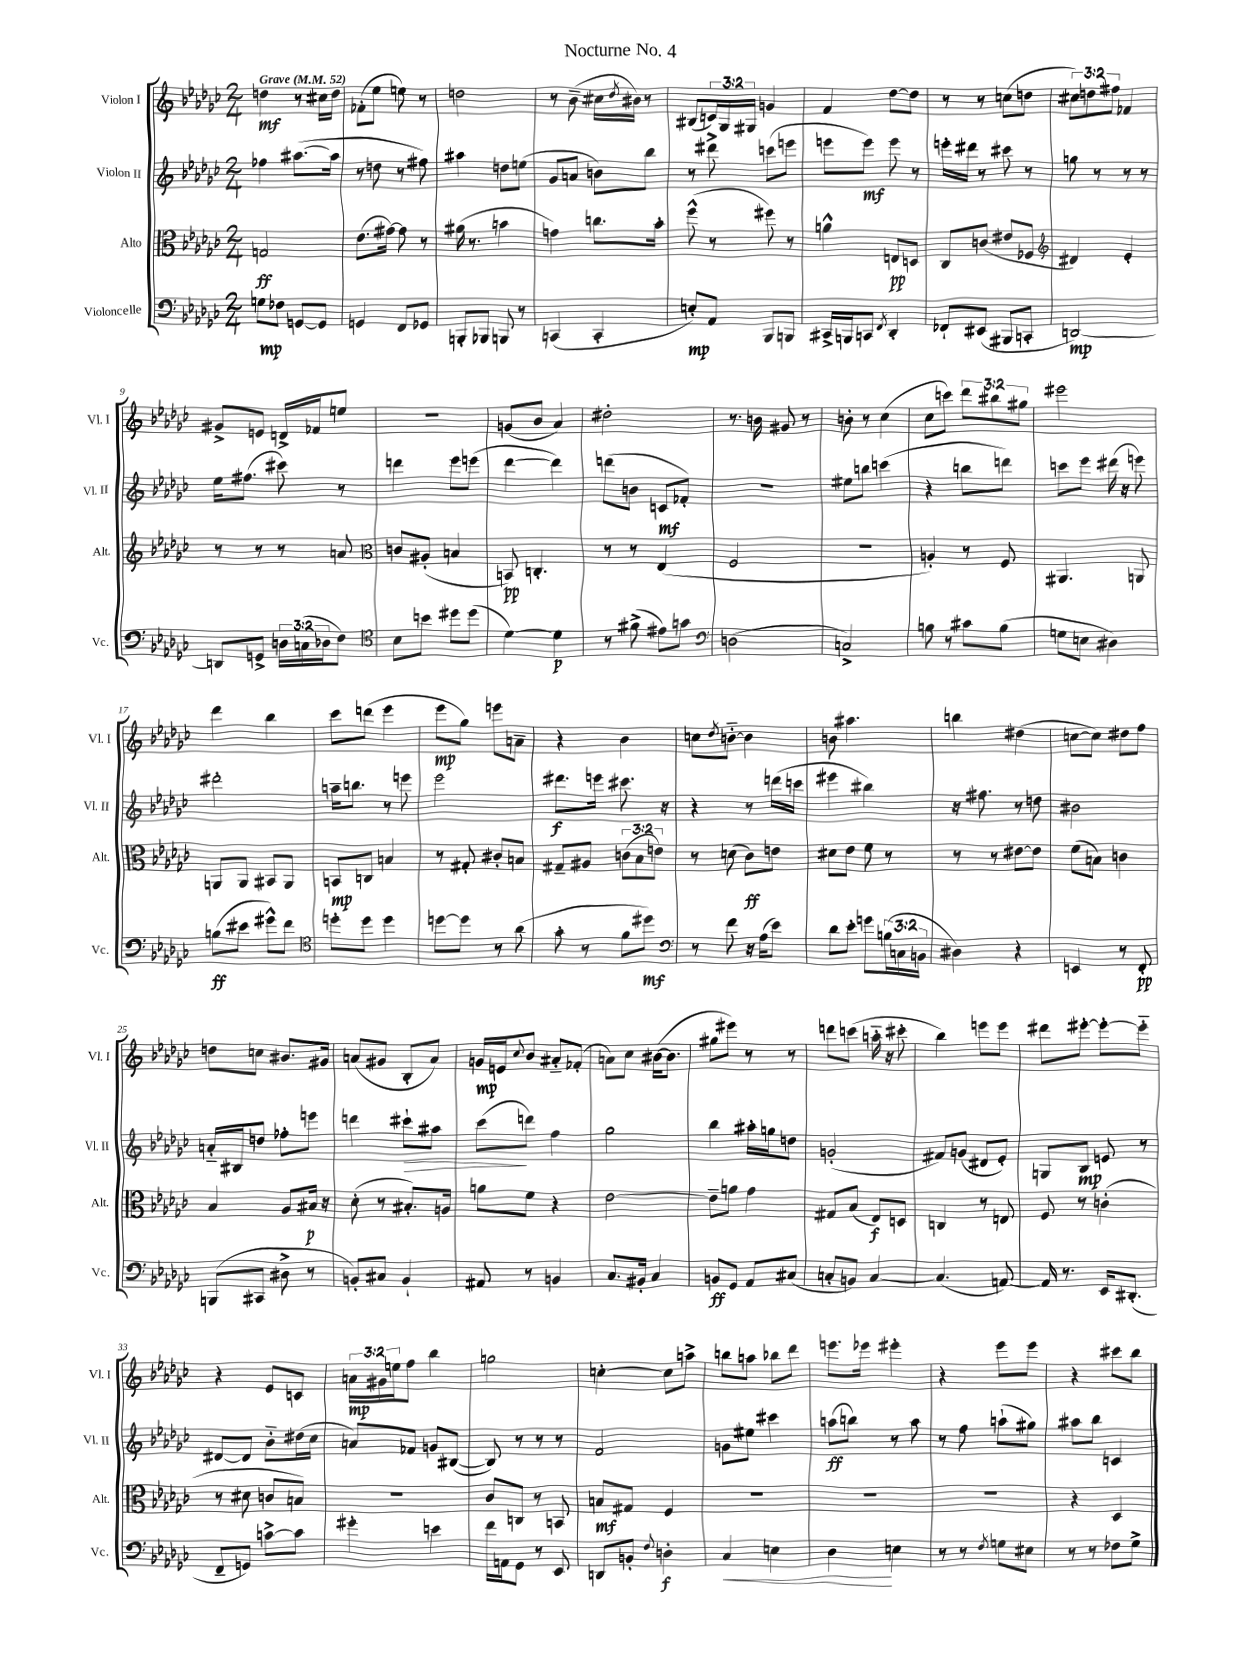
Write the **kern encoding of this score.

**kern	**dynam	**kern	**dynam	**kern	**dynam	**kern	**dynam
*part4	*part4	*part3	*part3	*part2	*part2	*part1	*part1
*staff4	*staff4	*staff3	*staff3	*staff2	*staff2	*staff1	*staff1
*I"Violoncelle	*	*I"Alto	*	*I"Violon II	*	*I"Violon I	*
*I'Vc.	*	*I'Alt.	*	*I'Vl. II	*	*I'Vl. I	*
*clefF4	*	*clefC3	*	*clefG2	*	*clefG2	*
*k[b-e-a-d-g-c-]	*	*k[b-e-a-d-g-c-]	*	*k[b-e-a-d-g-c-]	*	*k[b-e-a-d-g-c-]	*
*M2/4	*	*M2/4	*	*M2/4	*	*M2/4	*
*MM52	*	*MM52	*	*MM52	*	*MM52	*
=1	=1	=1	=1	=1	=1	=1	=1
!	!	!	!	!	!	!LO:TX:a:B:t=Grave	!
8Gn\L	mp	2Gn/	ff	4ff-X\	.	4ddn\	mf
8F-X\J	.	.	.	.	.	.	.
[8GGn/L	.	.	.	([8.aa#X\L	.	8r	.
8GG/J]	.	.	.	.	.	16cc#X\LL	.
.	.	.	.	16aa#\Jk]	.	16dd\JJ	.
=2	=2	=2	=2	=2	=2	=2	=2
4GGn/	.	(8.e-\L	.	8r	.	(8f-X'\L	.
.	.	.	.	8ddn\	.	8ee-\J	.
.	.	[16g#X\Jk)	.	.	.	.	.
8FF/L	.	8g#\]	.	8r	.	8een\)	.
8GG-X/J	.	8r	.	8ff#X\)	.	8r	.
=3	=3	=3	=3	=3	=3	=3	=3
8BBBn'/L	.	(16a#X\	.	4aa#X\	.	2ddn\	.
.	.	8.r	.	.	.	.	.
8BBB-X/J	.	.	.	.	.	.	.
8BBBn/	.	4bn\	.	8ddn\L	.	.	.
8r	.	.	.	(8een\J	.	.	.
=4	=4	=4	=4	=4	=4	=4	=4
(4CCn/	.	4gn\)	.	8g-/L	.	8r	.
.	.	.	.	8an/J	.	(8b-~\	.
4CC'/	.	8.ccn\L	.	8bn\L)	.	16cc#X\LL	.
.	.	.	.	.	.	8qdd-/	.
.	.	.	.	.	.	16b#X\JJ)	.
.	.	.	.	8bb-\J	.	8r	.
.	.	16b-'\Jk	.	.	.	.	.
=5	=5	=5	=5	=5	=5	=5	=5
8En'/L)	mp	(8ff^^\	.	8r	.	(8B#X/L	.
8AA-/J	.	8r	.	8ddd#X^\	.	24cn/L)	.
.	.	.	.	.	.	24G-/	.
.	.	.	.	.	.	24G#X/JJ	.
8BBB-/L	.	8ff#X\)	.	(8cccn\L	.	4gn/	.
8BBBn/J	.	8r	.	8eeen\J	.	.	.
=6	=6	=6	=6	=6	=6	=6	=6
16CC#X^/LL	.	4an^^\	.	8eeen\L	.	4f/	.
16BBBn/J	.	.	.	.	.	.	.
8CCn/J	.	.	.	8eee\J)	mf	.	.
8qFF/	.	.	.	.	.	.	.
4DD-'/	.	8En/L	pp	8eee\	.	[8dd-\L	.
.	.	8Dn/J	.	8r	.	8dd-\J]	.
=7	=7	=7	=7	=7	=7	=7	=7
8FF-X`/L	.	8C-/L	.	16eeen'\LL	.	8r	.
.	.	.	.	16ddd#X\JJ	.	.	.
(8EE#X/J	.	(8cn/J	.	8r	.	8r	.
8BBB#X/L	.	8e#X/L	.	8ccc#X\	.	(8ccn\L	.
8CCn'/J	.	8F-X/J	.	8r	.	8ddn\J	.
=8	=8	=8	=8	=8	=8	=8	=8
*	*	*clefG2	*	*	*	*	*
[2DDn/)	mp	4d#X/)	.	8ggn\	.	12cc#X\L)	.
.	.	.	.	.	.	12ddn\	.
.	.	.	.	8r	.	.	.
.	.	.	.	.	.	12ff#X\J	.
.	.	4e-'/	.	8r	.	4f-X/	.
.	.	.	.	8r	.	.	.
!!LO:LB:g=z
=9	=9	=9	=9	=9	=9	=9	=9
8DDn/L]	.	8r	.	16ee-\KL	.	8g#X^/L	.
.	.	.	.	(8.ff#X\J	.	.	.
8GGn^/J	.	8r	.	.	.	8en/J	.
24Dn\LL	.	8r	.	8ccc#X\)	.	16dn^/LL	.
(24Cn\	.	.	.	.	.	.	.
.	.	.	.	.	.	16f-X/J	.
24D-X\J	.	.	.	.	.	.	.
8F\J)	.	8an/	.	8r	.	8een/J	.
=10	=10	=10	=10	=10	=10	=10	=10
*clefC4	*	*clefC3	*	*	*	*	*
8B-\L	.	8cn/L	.	4dddn\	.	2r	.
8bn\J	.	(8A#X'/J	.	.	.	.	.
8dd#X\L	.	4Bn/	.	8eee-\L	.	.	.
(8dd#\J	.	.	.	(8eeen\J	.	.	.
=11	=11	=11	=11	=11	=11	=11	=11
[4d-\)	.	8BBn/)	pp	[4ddd-\	.	(8gn/L	.
.	.	4.Cn'/	.	.	.	8b-/J	.
4d-\]	p	.	.	4ddd-\])	.	4a-/)	.
=12	=12	=12	=12	=12	=12	=12	=12
8r	.	8r	.	(8dddn\L	.	2dd#X'\	.
(8f#X^\	.	8r	.	8bn\J	.	.	.
8e#X\L)	.	(4E-/	.	8cn/L	mf	.	.
8gn\J	.	.	.	8f-X'/J)	.	.	.
=13	=13	=13	=13	=13	=13	=13	=13
*clefF4	*	*	*	*	*	*	*
(2Dn\	.	2F/	.	2r	.	8.r	.
.	.	.	.	.	.	16bn\	.
.	.	.	.	.	.	8g#X/	.
.	.	.	.	.	.	8r	.
=14	=14	=14	=14	=14	=14	=14	=14
2Cn^/)	.	2r	.	8ee#X\L	.	8bn'\	.
.	.	.	.	8bbn\J	.	8r	.
.	.	.	.	(4cccn\	.	(4cc-\	.
=15	=15	=15	=15	=15	=15	=15	=15
8Bn\	.	4An'/)	.	4r	.	8cc-\L	.
8r	.	.	.	.	.	8cccn\J)	.
8c#X\L	.	8r	.	8bbn\L	.	12ddd-\L	.
.	.	.	.	.	.	12bb#X\	.
(8B\J	.	8F/	.	8dddn\J)	.	.	.
.	.	.	.	.	.	12gg#X\J	.
=16	=16	=16	=16	=16	=16	=16	=16
8Gn\L	.	4.AA#X/	.	8cccn\L	.	2eee#X\	.
8En\J	.	.	.	8eee-\J	.	.	.
4D#X\)	.	.	.	(16ddd#X\	.	.	.
.	.	.	.	16r	.	.	.
.	.	8AAn/	.	8eeen\)	.	.	.
!!LO:LB:g=z
=17	=17	=17	=17	=17	=17	=17	=17
(8Bn\L	ff	8AAn/L	.	2ddd#X'\	.	4ddd-\	.
8e#X\J	.	8AA/J	.	.	.	.	.
8g#X^^\L)	.	8BB#X/L	.	.	.	4bb-\	.
8f\J	.	8AA/J	.	.	.	.	.
=18	=18	=18	=18	=18	=18	=18	=18
*clefC4	*	*	*	*	*	*	*
8ddn'\L	.	8BBn/L	mp	16aan~\KL	.	8ccc-\L	.
.	.	.	.	8.bbn\J	.	.	.
8dd\J	.	8Cn/J	.	.	.	(8dddn\J	.
4dd\	.	4Bn/	.	8r	.	4eee-\	.
.	.	.	.	8eeen\	.	.	.
=19	=19	=19	=19	=19	=19	=19	=19
[8ddn\L	.	8r	.	2eee-\	.	8eee-\L	mp
8dd\J]	.	8G#X'/	.	.	.	8gg-\J)	.
8r	.	8c#X'/L	.	.	.	8eeen\L	.
(8a-\	.	8Bn/J	.	.	.	8an~\J	.
=20	=20	=20	=20	=20	=20	=20	=20
8g-'\	.	8G#X~/L	.	8.ddd#X\L	f	4r	.
8r	.	8A#X/J	.	.	.	.	.
.	.	.	.	16eeen\Jk	.	.	.
8f\L	.	(12cn\L	.	8.ccc#X\	.	4b-\	.
.	.	12B-\	.	.	.	.	.
8dd#X\J)	mf	.	.	.	.	.	.
.	.	12en\J)	.	.	.	.	.
.	.	.	.	16r	.	.	.
=21	=21	=21	=21	=21	=21	=21	=21
*clefF4	*	*	*	*	*	*	*
8r	.	8r	.	4r	.	8ccn\L	.
.	.	.	.	.	.	8qdd-/	.
8f\	.	(8dn\	.	.	.	[8bn\J	.
16r	.	8c-\L)	ff	8r	.	4b\]	.
(16A-\KL	.	.	.	.	.	.	.
8e-\J)	.	8en\J	.	(16dddn\LL	.	.	.
.	.	.	.	16cccn\JJ	.	.	.
=22	=22	=22	=22	=22	=22	=22	=22
8d-\L	.	8d#X\L	.	4eee#X\	.	8bn\	.
8e-'\J	.	8e-\J	.	.	.	4.aa#X\	.
8gn\L	.	8f\	.	4bb#X\)	.	.	.
(24Bn\L	.	8r	.	.	.	.	.
24Cn\	.	.	.	.	.	.	.
24BBn\JJ	.	.	.	.	.	.	.
=23	=23	=23	=23	=23	=23	=23	=23
4D#X\)	.	8r	.	16r	.	4bbn\	.
.	.	.	.	8.ff#X\	.	.	.
.	.	8r	.	.	.	.	.
4r	.	[8e#X\L	.	8r	.	(4dd#X\	.
.	.	8e#\J]	.	8ddn\	.	.	.
=24	=24	=24	=24	=24	=24	=24	=24
4EEn/	.	(8f\L	.	2b#X\	.	[8ccn\L	.
.	.	8Bn\J)	.	.	.	8cc\J])	.
8r	.	4cn\	.	.	.	8dd#X\L	.
8FF'/	pp	.	.	.	.	8ff\J	.
!!LO:LB:g=z
=25	=25	=25	=25	=25	=25	=25	=25
(8BBBn/L	.	4B-/	.	16an/LL	.	8ddn\L	.
.	.	.	.	16B#X/J	.	.	.
8CC#X/J	.	.	.	8ddn/J	.	8ccn\J	.
8D#X^\	.	8A-/L	.	8ff-X'\L	.	8.b#X/L	.
8r	.	16B#X/Jk	p	8eeen\J	.	.	.
.	.	16r	.	.	.	16g#X/Jk	.
=26	=26	=26	=26	=26	=26	=26	=26
8BBn'/L)	.	(8d-'\	.	4dddn\	.	(8an/L	.
8C#X/J	.	8r	.	.	.	8g#X/J	.
!	!	!	!	!	!LO:HP:b	!	!
4BB`/	.	8.B#X'/L)	.	8ccc#X`\L	>	8B-'/L	.
.	.	.	.	8aa#X\J	.	8a/J)	.
.	.	16An/Jk	.	.	.	.	.
=27	=27	=27	=27	=27	=27	=27	=27
8AA#X/	.	8an\L	.	(8ccc-\L	.	16gn/LL	mp
.	.	.	.	.	.	16en/J	.
.	.	.	.	.	.	8qqcc-/	.
8r	.	8f\J	.	8dddn\J)	]	8b-/J	.
4BBn/	.	4r	.	4ff\	.	8a#X/L	.
.	.	.	.	.	.	(8f-X'/J	.
=28	=28	=28	=28	=28	=28	=28	=28
8.C-/L	.	[2e-\	.	2gg-\	.	8an\L)	.
.	.	.	.	.	.	8cc-\J	.
16BB#X'/Jk	.	.	.	.	.	.	.
4C-/	.	.	.	.	.	([16b#X\KL	.
.	.	.	.	.	.	8.b#\J]	.
=29	=29	=29	=29	=29	=29	=29	=29
8BBn/L	ff	8e-~\L]	.	4bb-\	.	8gg#X\L	.
8GG-/J	.	8an\J	.	.	.	8eee#X\J)	.
8AA-/L	.	4g-\	.	16aa#X'\LL	.	8r	.
.	.	.	.	16ggn\J	.	.	.
(8C#X/J	.	.	.	8ddn\J	.	8r	.
=30	=30	=30	=30	=30	=30	=30	=30
8Cn'/L	.	8G#X/L	.	(2gn'/	.	8dddn\L	.
8BBn/J)	.	(8B-/J	.	.	.	(8cccn\J	.
[4C/	.	8E-/L)	f	.	.	16aan\	.
.	.	.	.	.	.	16r	.
.	.	8Dn/J	.	.	.	8ccc#X'\	.
=31	=31	=31	=31	=31	=31	=31	=31
(4.C/]	.	4Cn/	.	8f#X/L)	.	4bb-\)	.
.	.	.	.	(8gn/J	.	.	.
.	.	8r	.	8d#X/L	.	8eeen\L	.
[8AAn/)	.	8En/	.	8e-'/J)	.	8eee\J	.
=32	=32	=32	=32	=32	=32	=32	=32
16AA/]	.	8F/	.	8Gn/L	.	8ddd#X\L	.
8.r	.	.	.	.	.	.	.
.	.	8r	.	8B-/J	mp	[8eee#X'\J	.
16EE-/KL	.	(4cn'\	.	8en/	.	8eee#'\L_	.
(8.DD#X'/J	.	.	.	.	.	.	.
.	.	.	.	8r	.	8eee#\J]	.
!!LO:LB:g=z
=33	=33	=33	=33	=33	=33	=33	=33
8FF~/L	.	8r	.	[8d#X/L	.	4r	.
8GGn/J)	.	8d#X\	.	8d#/J]	.	.	.
[8cn^\L	.	8cn/L	.	8b-\L	.	8e-/L	.
8c\J]	.	8Bn/J)	.	(16dd#X\L	.	8cn/J	.
.	.	.	.	16cc-\JJ	.	.	.
=34	=34	=34	=34	=34	=34	=34	=34
4g#X'\	.	2r	.	8an/L)	.	24an\LL	mp
.	.	.	.	.	.	24g#X\	.
.	.	.	.	.	.	24een\J	.
.	.	.	.	8f-X/J	.	8ff\J	.
4en\	.	.	.	8gn/L	.	4bb-\	.
.	.	.	.	([8B#X/J	.	.	.
=35	=35	=35	=35	=35	=35	=35	=35
16f\LL	.	8c-/L	.	8B#/])	.	2ggn\	.
16AAn\J	.	.	.	.	.	.	.
8GG-\J	.	8Cn/J	.	8r	.	.	.
8r	.	8r	.	8r	.	.	.
8EE-/	.	8BBn/	.	8r	.	.	.
=36	=36	=36	=36	=36	=36	=36	=36
8DDn/L	.	8Bn/L	mf	2f/	.	[4ccn'\	.
8BBn'/J	.	8G#X/J	.	.	.	.	.
8qqF/	.	.	.	.	.	.	.
4Dn'\	f	4F/	.	.	.	8cc\L]	.
.	.	.	.	.	.	8aan^\J	.
=37	=37	=37	=37	=37	=37	=37	=37
!	!LO:HP:b	!	!	!	!	!	!
4C-/	<	2r	.	8gn\L	.	8bbn\L	.
.	.	.	.	8ee#X\J	.	8aan\J	.
4En\	.	.	.	4ccc#X\	.	8bb-X\L	.
.	.	.	.	.	.	8ddd-\J	.
=38	=38	=38	=38	=38	=38	=38	=38
4D-\	.	2r	.	(8aan\L	ff	8.eeen\L	.
.	.	.	.	8bbn\J)	.	.	.
.	.	.	.	.	.	16eee-X\Jk	.
4En\	[	.	.	8r	.	4eee#X'\	.
.	.	.	.	8aa\	.	.	.
=39	=39	=39	=39	=39	=39	=39	=39
8r	.	2r	.	8r	.	4r	.
8r	.	.	.	8ff\	.	.	.
8qF/	.	.	.	.	.	.	.
8Gn\L	.	.	.	(8aan`\L	.	8eee-\L	.
8E#X\J	.	.	.	8gg#X\J)	.	8eee-\J	.
=40	=40	=40	=40	=40	=40	=40	=40
8r	.	4r	.	8aa#X\L	.	4r	.
8r	.	.	.	8bb-\J	.	.	.
8F-X\L	.	4D-/	.	4cn/	.	8ccc#X\L	.
8G-^\J	.	.	.	.	.	8bb-\J	.
==	==	==	==	==	==	==	==
*-	*-	*-	*-	*-	*-	*-	*-
